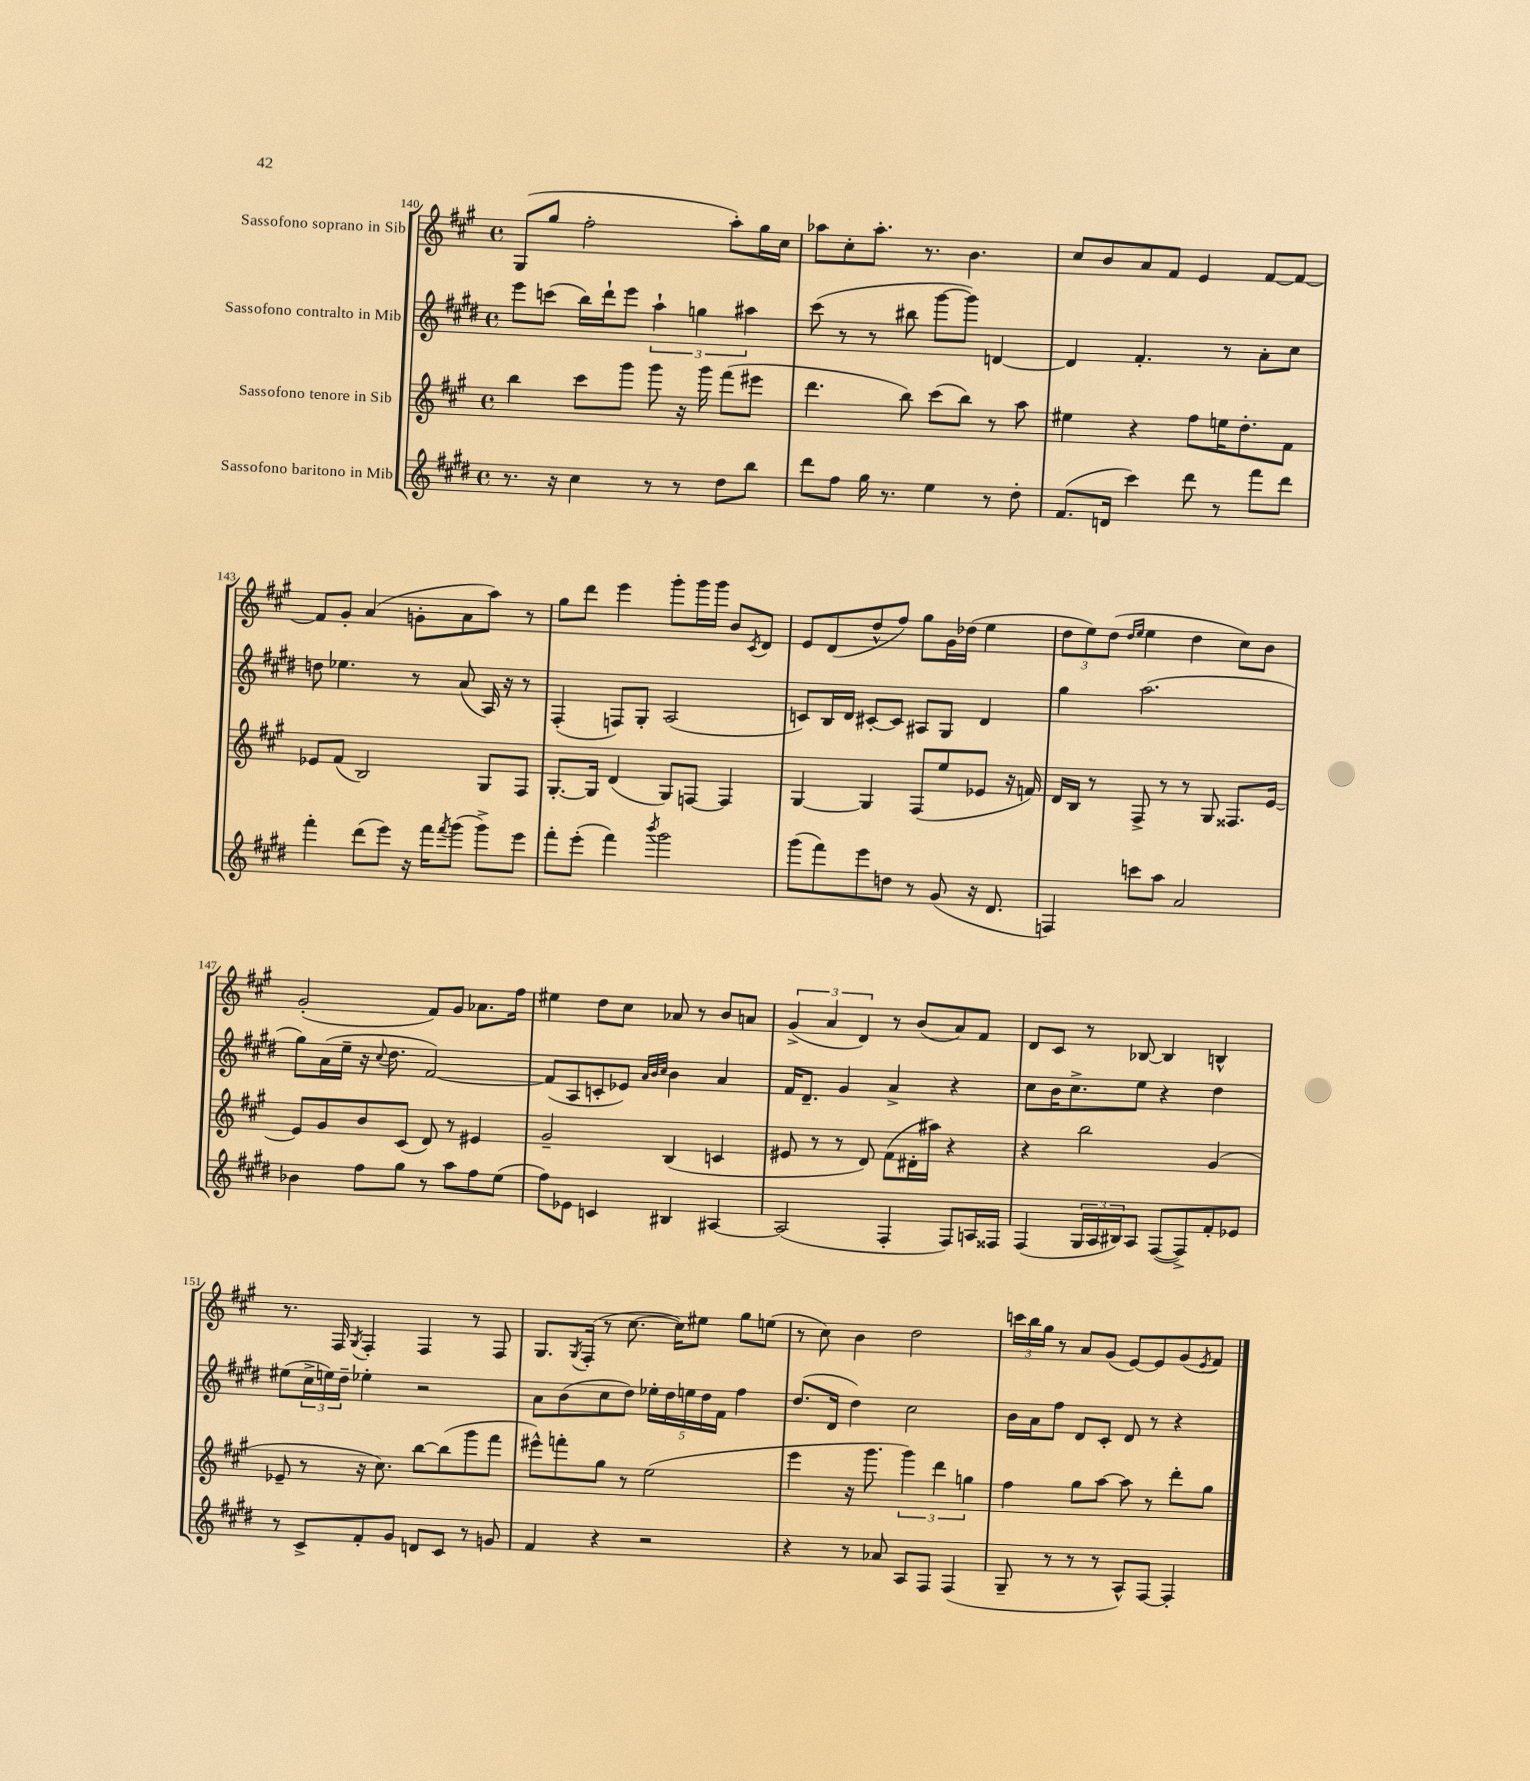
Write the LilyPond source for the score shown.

<<
\new StaffGroup <<
\new Staff = "s0" \with { instrumentName = "Sassofono soprano in Sib" } {
    \clef treble \key a \major \defaultTimeSignature \time 4/4
    gis8( gis''8 fis''2-. a''8-.) gis''16 cis''16 |
    aes''8 cis''8-. aes''8.-. r8. b'4. |
    cis''8 b'8 a'8 fis'8 e'4 fis'8~ fis'8~ |
    fis'8 gis'8-. a'4( g'8-. a'8 a''8) r8 |
    gis''8 d'''8 e'''4 gis'''8-. gis'''16 gis'''16 b'8 \acciaccatura { cis'8 } d'8 |
    e'8 d'8( d''8-^ fis''8) gis''8 gis'16 des''16( e''4 |
    \tuplet 3/2 { d''8 e''8) d''8( } \grace { d''16 e''16 } e''4 d''4 cis''8) b'8 |
    gis'2-.( fis'8) gis'8 aes'8. fis''16 |
    eis''4 d''8 cis''8 aes'8 r8 b'8 a'8 |
    \tuplet 3/2 { gis'4->( a'4 d'4) } r8 b'8( a'8) fis'8 |
    d'8 cis'8 r8 bes8~ bes4 b4-^ |
    r8. fis16 \acciaccatura { gis8 } fis4-. fis4 r8 fis8 |
    gis8. \acciaccatura { gis8 } fis16-.( r8 cis''8.~ cis''16) eis''8 gis''8 e''8( |
    r8 cis''8) b'4 d''2 |
    \tuplet 3/2 { c'''16 b''16 gis''16 } r8 a'8 gis'8( e'8~) e'8 gis'8( \acciaccatura { e'8 } fis'8) \bar "|." |
}
\new Staff = "s1" \with { instrumentName = "Sassofono contralto in Mib" } {
    \clef treble \key e \major \defaultTimeSignature \time 4/4
    e'''8 c'''8( b''16) dis'''16-! e'''8 \tuplet 3/2 { a''4-! g''4 ais''4 } |
    cis'''8( r8 r8 bis''8 gis'''8~ gis'''8) d'4~ |
    d'4 fis'4.-. r8 a'8-. cis''8 |
    d''8 ees''4. r8 a'8( a16) r16 r8 |
    fis4-.( f8) gis8-. a2( |
    c'8) b16 dis'16 cis'8~-. cis'8 ais8 gis8 dis'4 |
    gis''4 a''2.( |
    gis''8) a'16( e''16-- r16 \appoggiatura { cis''8 } dis''8. fis'2~) |
    fis'8( a8 c'8-. ees'8) \grace { a'32 b'32 cis''32 } b'4 a'4 |
    fis'16 dis'8.-- gis'4 a'4-> r4 |
    cis''8 b'16 cis''8.-> e''8 r4 dis''4 |
    eis''8( \tuplet 3/2 { cis''16-> e''16) dis''16-- } ees''4-. r2 |
    a'8 b'8( cis''8 dis''8) \tuplet 5/4 { ees''16-. dis''16 e''16 dis''16 fis'16 } fis''4 |
    dis''8.( dis'16 dis''4) cis''2 |
    b'16 a'16 fis''8 dis'8 cis'8-. dis'8 r8 r4 \bar "|." |
}
\new Staff = "s2" \with { instrumentName = "Sassofono tenore in Sib" } {
    \clef treble \key a \major \defaultTimeSignature \time 4/4
    b''4 cis'''8 gis'''8 gis'''8 r16 gis'''16 fis'''8( eis'''8 |
    d'''4. b''8) cis'''8( b''8) r8 a''8 |
    eis''4 r4 fis''8 e''16 d''8.-. fis'8 |
    ees'8 fis'8( b2) gis8 fis8 |
    gis8.~-. gis16 d'4( gis8) f8~ f4 |
    gis4~ gis4 fis8( e''8 ees'8 r16 f'16) |
    d'16 b16 r8 fis8-> r8 r8 gis8 fisis8. e'16~ |
    e'8 gis'8 b'8 cis'8( d'8) r8 eis'4 |
    gis'2-- b4( c'4 |
    eis'8 r8 r8 d'8) fis'8( dis'16-. ais''16) r4 |
    r4 b''2 gis'4( |
    ees'8-- r8 r16 cis''8.) b''8~ b''8( gis'''8 fis'''8 |
    eis'''8-^) f'''8-. gis''8 r8 e''2( |
    e'''4 r16 gis'''8. \tuplet 3/2 { gis'''4) d'''4 g''4 } |
    fis''4 gis''8 a''8~ a''8 r8 d'''8-. gis''8 \bar "|." |
}
\new Staff = "s3" \with { instrumentName = "Sassofono baritono in Mib" } {
    \clef treble \key e \major \defaultTimeSignature \time 4/4
    r8. r16 cis''4 r8 r8 dis''8 b''8 |
    dis'''8 fis''8 gis''16 r8. e''4 r8 dis''8-. |
    fis'8.( d'16 cis'''4) dis'''8 r8 fis'''8 dis'''8 |
    fis'''4-. dis'''8( e'''8) r16 fis'''16 \acciaccatura { fis'''8 } gis'''8( gis'''8->) e'''8 |
    fis'''8-. e'''8-.( fis'''4) \acciaccatura { b'''8 } gis'''2 |
    gis'''8( fis'''8) e'''8 d''8 r8 gis'8( r16 dis'8. |
    f4) c'''8 a''8 a'2 |
    bes'4 fis''8 gis''8 r8 a''8 fis''8 e''8( |
    fis''8) ees'8 c'4 bis4 ais4~ |
    ais2( fis4-. fis8) a16 fisis16 |
    fis4( \tuplet 3/2 { gis16 a16 bis16) } a8 fis8~( fis8->) fis'8-. ees'8 |
    r8 cis'8-> fis'8-. gis'8 d'8 cis'8 r8 g'8 |
    fis'4 r4 r2 |
    r4 r8 aes'8 a8 fis8 fis4( |
    gis8-- r8 r8 r8 a8-^) fis8~ fis4-. \bar "|." |
}
>>
>>
\layout { \context { \Score currentBarNumber = #140 } }
